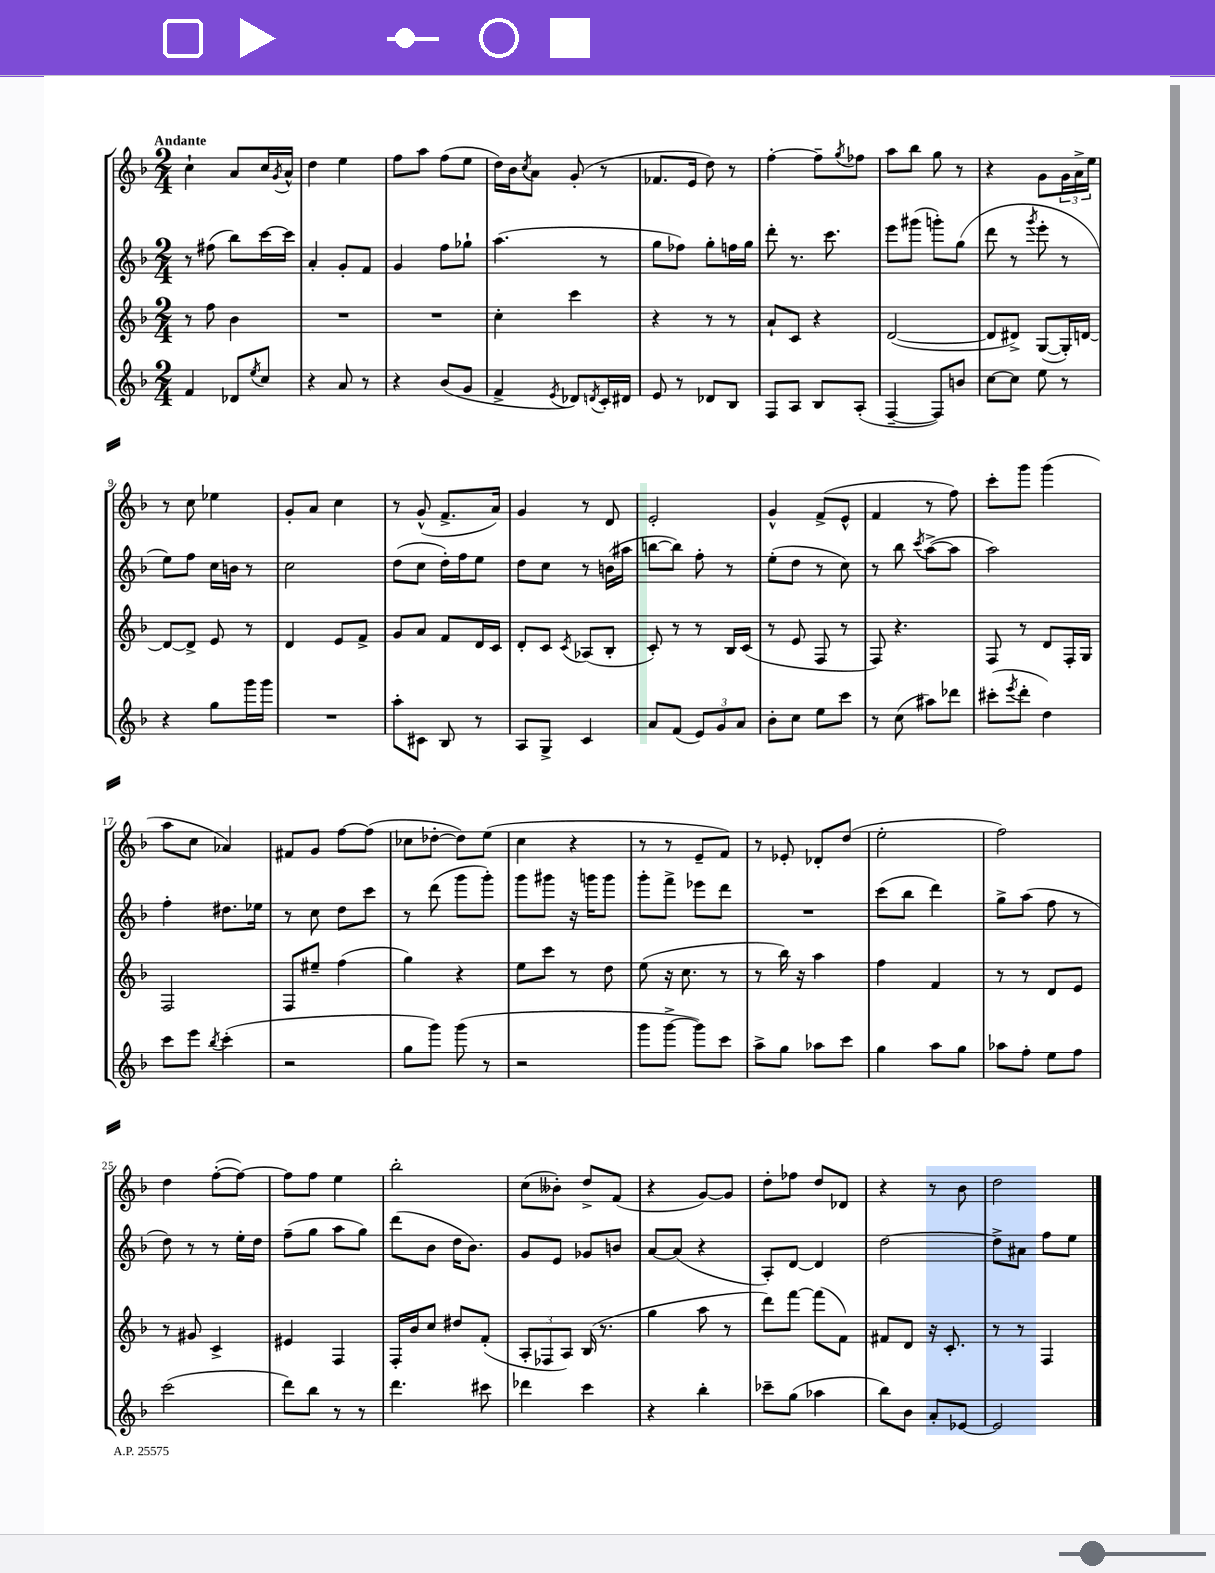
<<
\new StaffGroup <<
\new Staff = "s0" {
    \clef treble \key f \major \numericTimeSignature \time 2/4 \tempo "Andante"
    c''4-! a'8 c''16 \acciaccatura { g'8 } a'16-^ |
    d''4 e''4 |
    f''8 a''8 f''8( e''8 |
    d''16) bes'16 \acciaccatura { c''8 } a'8 g'8-.( r8 |
    fes'8. e'16 d''8) r8 |
    f''4~-. f''8-- \acciaccatura { g''8 } fes''8 |
    a''8 bes''8 g''8 r8 |
    r4 g'8 \tuplet 3/2 { g'16 a'16-> e''16 } |
    r8 c''8 ees''4 |
    g'8-. a'8 c''4 |
    r8 g'8-^( f'8.-> a'16) |
    g'4 r8 d'8 |
    e'2-. |
    g'4-^ f'8->( e'8-^ |
    f'4 r8 f''8) |
    c'''8-. g'''8 g'''4( |
    a''8 c''8 aes'4) |
    fis'8 g'8 f''8~ f''8( |
    ces''8 des''8~-. des''8) e''8( |
    c''4 r4 |
    r8 r8 e'8-- f'8) |
    r8 ees'8-. des'8-. d''8( |
    e''2-. |
    f''2) |
    d''4 f''8~-.( f''8~) |
    f''8 f''8 e''4 |
    bes''2-. |
    c''8( beses'8-.) d''8-> f'8( |
    r4 g'8~) g'8 |
    d''8-. fes''8 d''8 des'8 |
    r4 r8 bes'8 |
    d''2 \bar "|." |
}
\new Staff = "s1" {
    \clef treble \key f \major \numericTimeSignature \time 2/4
    r8 fis''8( bes''8) c'''16~ c'''16 |
    a'4-. g'8-. f'8 |
    g'4 f''8 ges''8-! |
    a''4.( r8 |
    g''8 fes''8) g''8-. f''16 g''16 |
    d'''8-. r8. c'''8. |
    e'''8 gis'''8( g'''8-.) g''8( |
    d'''8 r8 \acciaccatura { g'''8 } e'''8-. r8 |
    e''8) f''8 c''16 b'16 r8 |
    c''2 |
    d''8( c''8 d''16-.) f''16 e''8 |
    d''8 c''8 r8 b'16( ais''16 |
    b''8~ b''8) f''8-. r8 |
    e''8-.( d''8 r8 c''8) |
    r8 bes''8 \acciaccatura { c'''8 } a''8~->( a''8 |
    a''2) |
    f''4-. dis''8. ees''16 |
    r8 c''8 d''8 c'''8 |
    r8 d'''8( g'''8 g'''8-.) |
    g'''8 gis'''8 r16 g'''16 g'''8 |
    g'''8-. f'''8-> ees'''8 d'''8 |
    R2 |
    c'''8( bes''8 d'''4) |
    g''8-> a''8( f''8 r8 |
    d''8) r8 r8 e''16-. d''16 |
    f''8--( g''8 a''8 g''8) |
    d'''8( bes'8 d''16 bes'8.) |
    g'8 e'8 ges'8 b'8 |
    a'8~ a'8( r4 |
    a8-.) d'8~ d'4 |
    d''2~ |
    d''8-> ais'8 f''8 e''8 \bar "|." |
}
\new Staff = "s2" {
    \clef treble \key f \major \numericTimeSignature \time 2/4
    r8 f''8 bes'4 |
    R2 |
    R2 |
    c''4-. c'''4 |
    r4 r8 r8 |
    a'8-! c'8 r4 |
    d'2~( |
    d'8 dis'8->) g8~( g16-.) d'16~ |
    d'8~ d'8-> e'8 r8 |
    d'4 e'8 f'8-> |
    g'8 a'8 f'8 d'16 c'16 |
    d'8-. c'8 \acciaccatura { c'8 } aes8( bes8-. |
    c'8-.) r8 r8 bes16 c'16( |
    r8 e'8 f8 r8 |
    f8) r4. |
    f8 r8 d'8 f16-. g16 |
    f2 |
    f8 eis''8-- f''4( |
    g''4) r4 |
    e''8 c'''8 r8 d''8 |
    e''8( r16 c''8. r8 |
    r8 bes''16) r16 a''4 |
    f''4 f'4 |
    r8 r8 d'8 e'8 |
    r8 gis'8 c'4-> |
    eis'4 f4 |
    f16-. bes'16 c''8 dis''8 f'8-.( |
    \tuplet 3/2 { a8-. fes8 a8) } bes16( r8. |
    g''4 a''8 r8 |
    d'''8) f'''8~ f'''8( f'8) |
    fis'8 d'8 r16 c'8.-. |
    r8 r8 f4 \bar "|." |
}
\new Staff = "s3" {
    \clef treble \key f \major \numericTimeSignature \time 2/4
    f'4 des'8 \acciaccatura { e''8 } c''8 |
    r4 a'8 r8 |
    r4 bes'8( g'8 |
    f'4-> \acciaccatura { e'8 } des'8) \acciaccatura { d'8 } c'16-. dis'16 |
    e'8 r8 des'8 bes8 |
    f8 a8 bes8 a8-.( |
    f4~-- f8) b'8 |
    c''8~ c''8 e''8 r8 |
    r4 g''8 g'''16 g'''16 |
    R2 |
    a''8-. cis'8 bes8 r8 |
    a8 g8-> c'4 |
    a'8 f'8( \tuplet 3/2 { e'8) g'8 a'8 } |
    bes'8-. c''8 e''8 c'''8 |
    r8 c''8( ais''8) des'''8 |
    cis'''8-.( \acciaccatura { e'''8 } d'''8-. d''4) |
    c'''8 e'''8 \acciaccatura { bes''8 } c'''4-.( |
    r2 |
    g''8 g'''8) g'''8( r8 |
    r2 |
    g'''8 g'''8~-> g'''8) c'''8 |
    a''8-> g''8 aes''8 c'''8 |
    g''4 a''8 g''8 |
    aes''8 f''8-. e''8 f''8 |
    c'''2( |
    d'''8) bes''8 r8 r8 |
    d'''4. cis'''8 |
    des'''4 c'''4 |
    r4 bes''4-. |
    ces'''8-- g''8( aes''4 |
    bes''8) bes'8 a'8-. ees'8~ |
    ees'2 \bar "|." |
}
>>
>>
